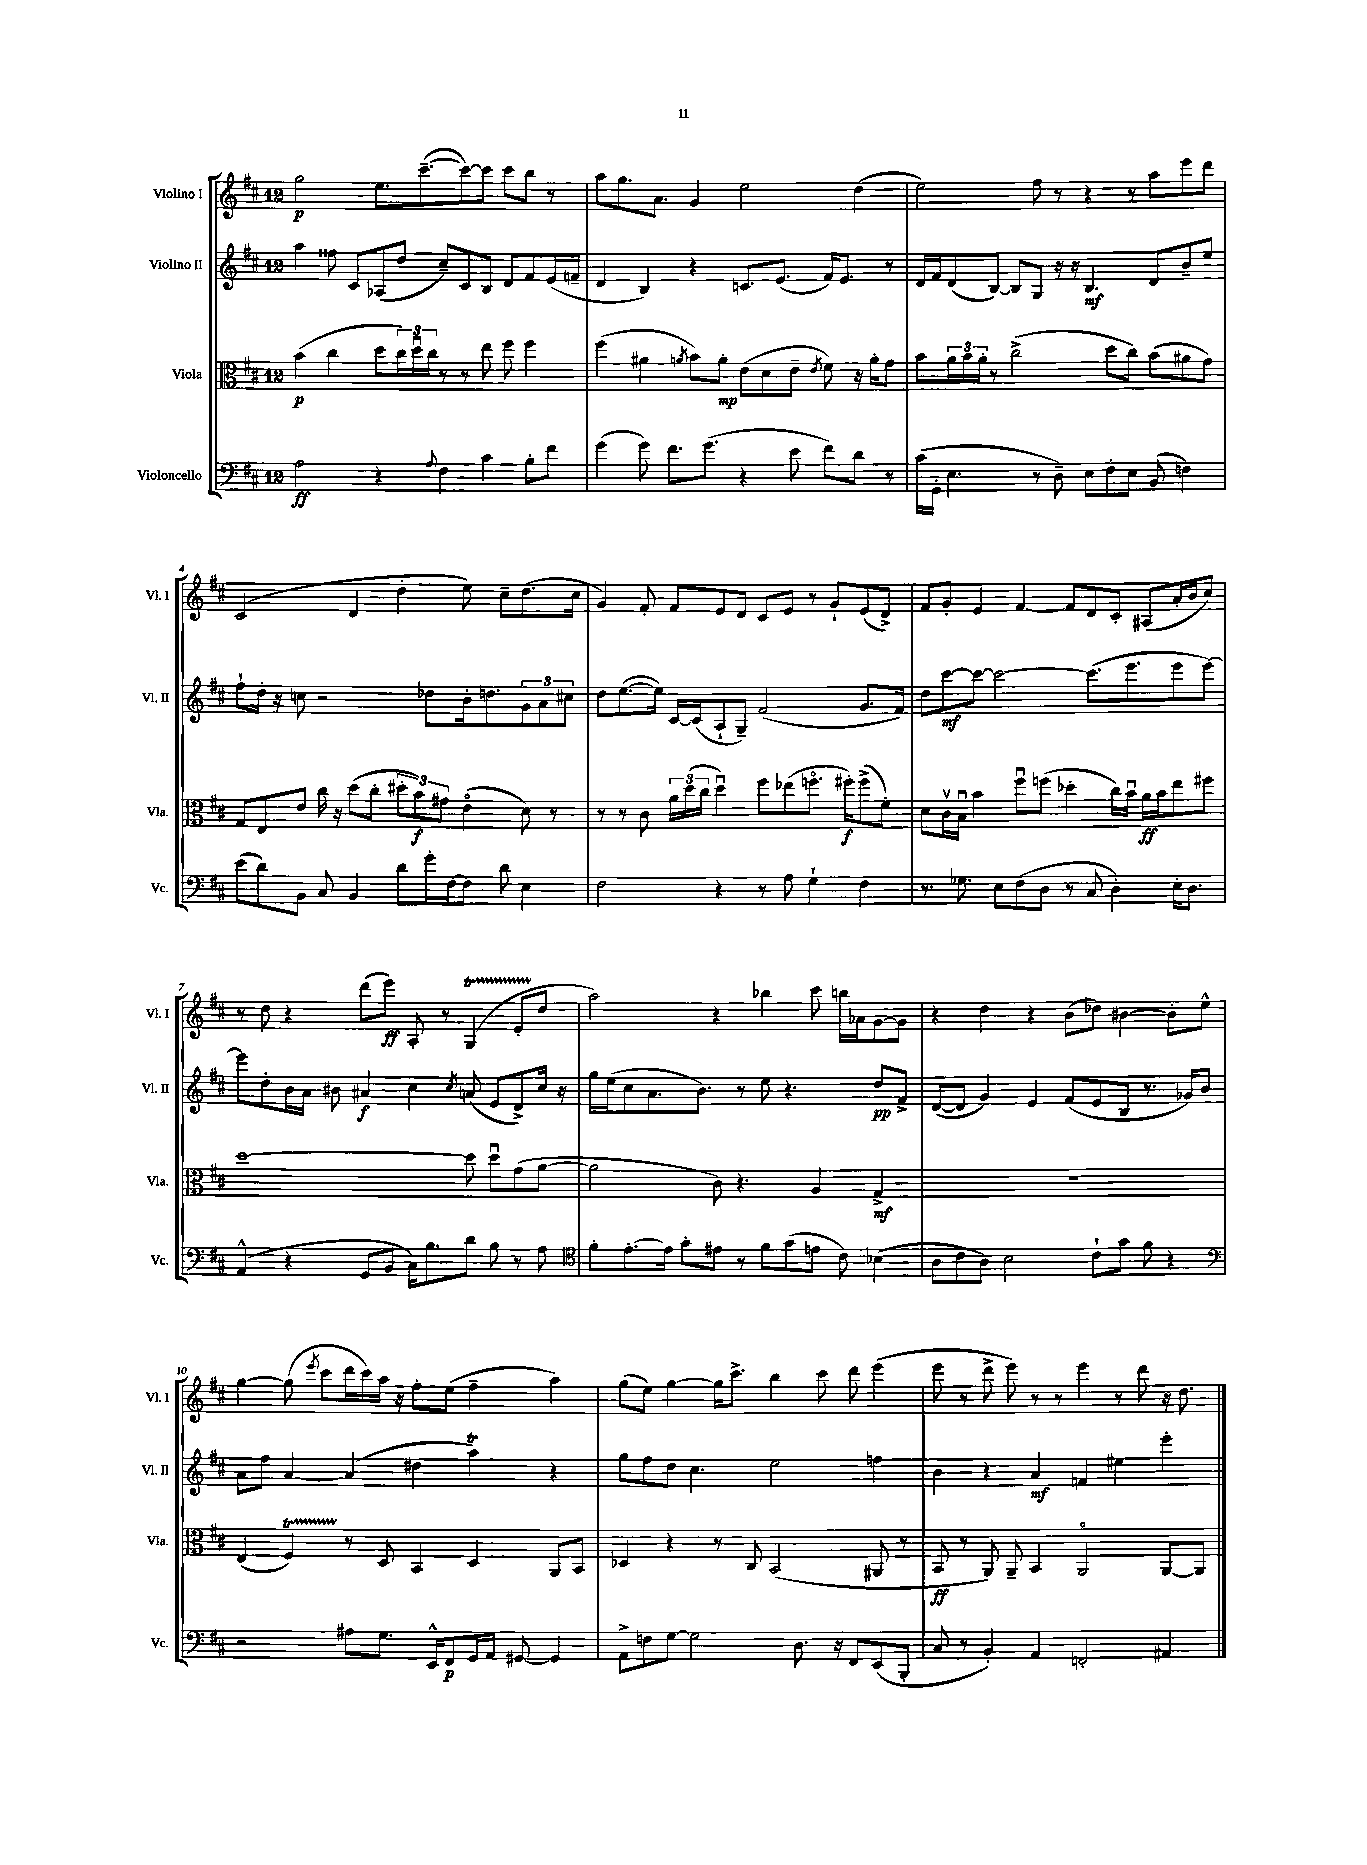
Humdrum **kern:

**kern	**kern	**kern	**kern
*staff4	*staff3	*staff2	*staff1
*clefF4	*clefC3	*clefG2	*clefG2
*k[f#c#]	*k[f#c#]	*k[f#c#]	*k[f#c#]
*M12/8	*M12/8	*M12/8	*M12/8
2A\	(4b\	4aa\	2gg\
.	4cc#\	8ff##\	.
.	.	8c#/L	.
4r	8dd\L	(8A-/	8.ee\L
.	24cc#\L)	8dd/J	.
.	24ddu\	.	.
.	.	.	([8.ccc#~\
.	24cc#\JJ	.	.
8qqA/	.	.	.
4F#\	8r	8cc#~/L)	.
.	8r	8c#/	8ccc#\_)
4c#\	8ee\	8B/J	8ccc#\]J
.	8ff#\	8d/L	8ccc#\L
8B'\L	4ff#\	8f#/	8bb\J
8f#\J	.	(16e/L	8r
.	.	16f~/JJ	.
=	=	=	=
(4g\	(4ff#\	4d/	8aa\L
.	.	.	8.gg\
8g\)	4a#\	4B/)	.
.	.	.	8.a\J
8.f#\L	.	.	.
.	8qa/	.	.
.	8b\L)	4r	4g/
(8.g\J	.	.	.
.	8a'\J	.	.
4r	(8e\L	8.c/L	2ee\
.	8d\	.	.
.	.	(8.e/J	.
8e\	8e~\J	.	.
.	8qe/	.	.
8f#\L)	8f#\)	16f#/LK)	.
.	.	8.e/J	.
8d\J	16r	.	(4dd\
.	16a'\LK	.	.
8r	8g\J	8r	.
=	=	=	=
(16c#\LL	8b\L	16d/LL	2ee\)
16GG'\JJ	.	16f#/J	.
4.E\	24a\L	(8d/	.
.	24b\	.	.
.	24a'\JJ	.	.
.	8r	[8B/J)	.
.	(2cc#^\	8B/]L	.
8r	.	8G/J	8ff#\
8D~\)	.	16r	8r
.	.	16r	.
8E\L	.	4.B/	4r
8F#'\	8dd\L	.	.
8E\J	8cc#\J)	.	8r
(8BB/	(8b\L	8d/L	8aa\L
4F\)	8a#\	8b~/	8eee\
.	8g\J)	8ee/J	8ddd\J
=	=	=	=
(8e\L	8G/L	8ff#`\L	(2c#/
8d\)	8E/	16dd'\Jk	.
.	.	16r	.
8BB\J	8e/J	8cc\	.
8C#/	16cc#\	2r	.
.	16r	.	.
4BB/	(8dd\L	.	4d/
.	8cc#'\J	.	.
8d\L	12dd#'\L	.	4dd'\
.	12b\)	.	.
16g'\L	.	8dd-\L	.
.	12g#\J	.	.
[16F#\J	.	.	.
8F#\]J	(4eo\	16b'\k	8ee\)
.	.	8.dd\	.
8d\	.	.	8cc#~\L
4E\	8d\)	12g\	(8.dd\
.	.	12a\	.
.	8r	.	.
.	.	12cc#\J	.
.	.	.	16cc#\Jk
=	=	=	=
2F#\	8r	8dd\L	4g/)
.	8r	([8.ee\	.
.	8c#\	.	8f#'/
.	.	16ee\]Jk)	.
.	24a\LL	[16c#/LL	8f#/L
.	(24dd\	.	.
.	.	(16c#/]J	.
.	24cc#\JJ	.	.
4r	4ddu\)	8A`/	8e/
.	.	8G~/J)	8d/J
8r	8ff#\L	(2f#/	8c#/L
8A\	(8ee-\	.	8e/J
4G`\	8.ffo\J	.	8r
.	.	.	8g`/L
.	16ff#'\LK)	.	.
4F#\	(8ff#^\	8.g/L	(8e/
.	8f#'\J)	.	8d^/J)
.	.	16f#/Jk)	.
=	=	=	=
8.r	8d\L	8dd\L	8f#/L
.	16c#v\L	[8ccc#\	8g'/J
8.G-\	16Bu\JJ	.	.
.	4b\	8ccc#\_J	4e/
8E\L	.	2ccc#\_	.
(8F#\	8ff#u\L	.	[4f#/
8D\J	(8ff\J	.	.
8r	4dd-'\	.	8f#/]L
8C#/	.	(8.ccc#\]L	8d/
4D'\)	16cc#\LL)	.	8c#'/J
.	16bu\JJ	8.eee\	.
.	16a\LL	.	(8A#/L
.	16b\J	.	.
16E'\LK	8ee\	8eee\	16a'/L
8.D\J	.	.	16b/J
.	8ff#\J	[8eee\J)	8cc#/J)
=	=	=	=
(4AA^^/	[1dd	8eee\]L	8r
.	.	8dd'\	8dd\
4r	.	16b\L	4r
.	.	16a\JJ	.
.	.	8b#\	.
8GG/L	.	4a#/	(8ddd\L
8BB/J	.	.	8eee\J)
16C#\LK)	.	4cc#\	8A'/
8.B\	.	.	.
.	.	.	8r
.	.	8qcc#/	.
8d\J	8dd\]	(8a/	(4G/
8B\	8ddu\L	8e/L	.
8r	(8g\	8d^/)	8e'/L
8A\	[8a\J	16cc#/Jk	8dd/J
.	.	16r	.
=	=	=	=
*clefC4	*	*	*
8f#'\L	2a\]	16gg\LL	2aa\)
.	.	(16ee\J	.
[8.e'\	.	8cc#\	.
.	.	8.a\	.
16e\]Jk	.	.	.
8g'\L	.	.	.
.	.	8.b\J)	.
8e#\J	8c#\)	.	4r
8r	4.r	8r	.
8f#\L	.	8ee\	4bb-\
(8g\	.	4.r	.
8e\J	4A/	.	8ccc#\
8c#\)	.	.	16bb\LL
.	.	.	16a-\J
(4B-\	4G^/	8dd/L	[8g\
.	.	8f#^/J	8g\]J
=	=	=	=
8A\L	1.r	([8d/L	4r
8c#\	.	8d/]J	.
8A\J)	.	4g/)	4dd\
2B\	.	.	.
.	.	4e/	4r
.	.	(8f#/L	(8b\L
8c#`\L	.	8e/	8dd-\J)
8g\J	.	8B/J	[4b#\
8f#\	.	8.r	.
4r	.	.	8b#'\]L
.	.	16g-/LK)	.
.	.	8b/J	8ee^^\J
=	=	=	=
*clefF4	*	*	*
2r	(4E/	8a\L	[4gg\
.	.	8ff#\J	.
.	4F#/)	[4a/	(8gg\]
.	.	.	8qeee/
.	.	.	8ccc#\L
8A#\L	8r	(4a/]	16ddd\L
.	.	.	16ccc#\)
8.G\J	8D/	.	16aa\JJ
.	.	.	16r
.	4BB/	4dd#\	8ff#'\L
16EE^^/LK	.	.	.
8FF#/	.	.	(8ee\J
16GG/L	4D/	4aa\)	4ff#~\
16AA/JJ	.	.	.
[8GG#/	.	.	.
4GG#/]	8AA/L	4r	4aa\)
.	8BB/J	.	.
=	=	=	=
8AA^\L	4D-/	8gg\L	(8gg\L
8F\	.	8ff#\	8ee\J)
[8G\J	4r	8dd\J	[4gg\
2G\]	.	4.cc#\	.
.	8r	.	16gg\]LK
.	.	.	8.ccc#^\J
.	8C#/	.	.
.	(2BB/	2ee\	4bb\
8.D\	.	.	.
.	.	.	8ccc#\
16r	.	.	.
8FF#/L	.	.	8ddd\
(8EE/	8AA#/	4ff\	(4eee\
8BBB'/J	8r	.	.
=	=	=	=
8C#/	8BB/	4b\	8eee\
8r	8r	.	8r
4BB'/)	8AA/)	4r	8ddd^\
.	8AA~/	.	8eee\)
4AA/	4BB/	4a/	8r
.	.	.	8r
2FF'/	2AAo/	4f/	4eee\
.	.	4ee#\	8r
.	.	.	8ddd\
4AA#/	[8AA/L	4eee'\	16r
.	.	.	8.dd\
.	8AA/]J	.	.
==	==	==	==
*-	*-	*-	*-
